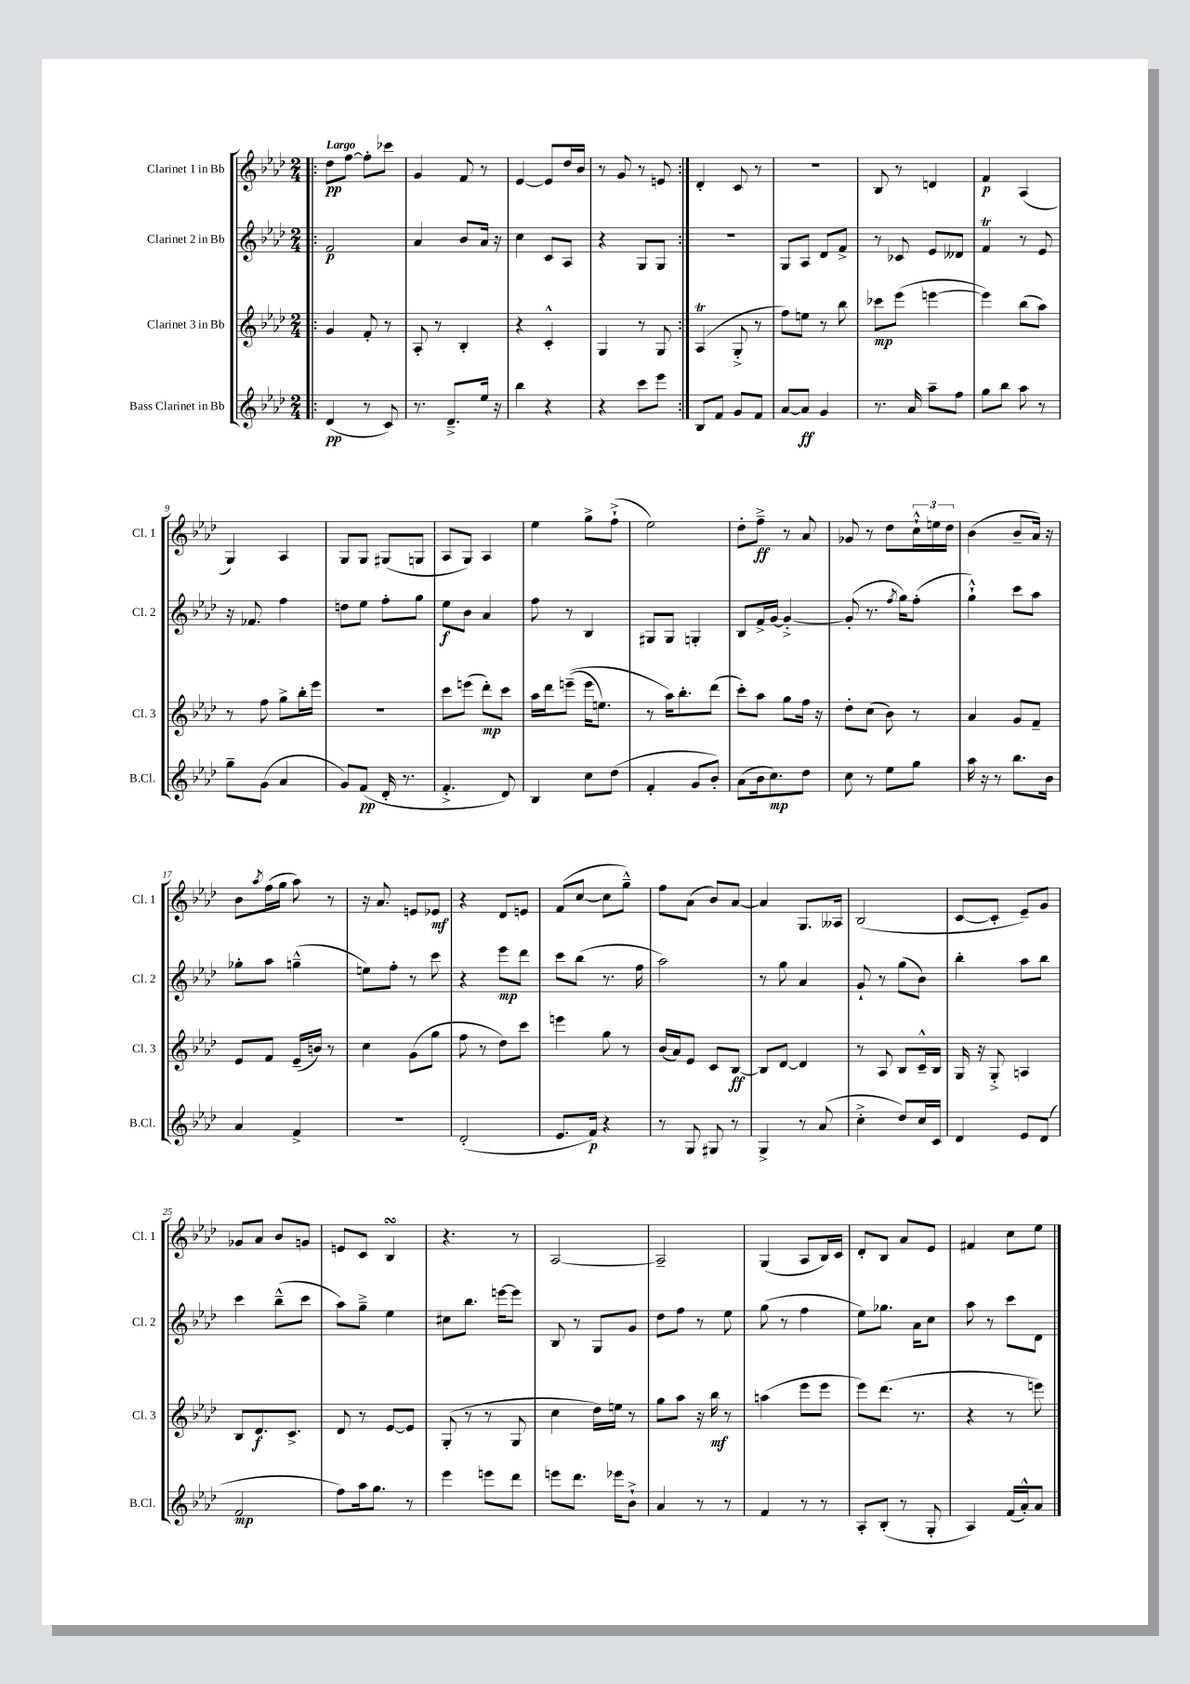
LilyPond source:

<<
\new StaffGroup <<
\new Staff = "s0" \with { instrumentName = "Clarinet 1 in Bb" shortInstrumentName = "Cl. 1" } {
    \clef treble \key aes \major \numericTimeSignature \time 2/4 \tempo "Largo"
    \repeat volta 2 { \bar ".|:" des''8\pp f''8~ f''8-. ces'''8 |
    g'4 f'8 r8 |
    ees'4~ ees'8 des''16 bes'16 |
    r8 g'8 r8 e'8 | }
    des'4-. c'8 r8 |
    R2 |
    bes8 r8 d'4 |
    f'4\p aes4( |
    g4) aes4 |
    g8 g8 gis8( g8 |
    aes8 g8) aes4 |
    ees''4 g''8-> f''8-!->( |
    ees''2) |
    des''8-. f''8--->\ff r8 aes'8 |
    ges'8 r8 des''8 \tuplet 3/2 { c''16-!-^ e''16 des''16 } |
    bes'4( bes'8-- aes'16) r16 |
    bes'8 \acciaccatura { aes''8 } f''16( g''16 aes''8) r8 |
    r16 aes'8. e'8 ees'8\mf |
    r4 des'8 e'8 |
    f'8( c''8~ c''8 g''8---^) |
    f''8 aes'8( bes'8) aes'8~ |
    aes'4 g8. aeses16 |
    bes2( |
    c'8~ c'8-. ees'8--) g'8 |
    ges'8 aes'8 bes'8 g'8 |
    e'8 c'8 bes4\turn |
    r4. r8 |
    aes2~ |
    aes2-- |
    g4( aes8 bes16) c'16 |
    des'8-. bes8 aes'8 ees'8 |
    fis'4 c''8 ees''8 \bar "|." |
}
\new Staff = "s1" \with { instrumentName = "Clarinet 2 in Bb" shortInstrumentName = "Cl. 2" } {
    \clef treble \key aes \major \numericTimeSignature \time 2/4
    \repeat volta 2 { \bar ".|:" f'2\p |
    aes'4 bes'8 aes'16 r16 |
    c''4 c'8 aes8 |
    r4 g8 g8 | }
    R2 |
    g8 aes8 des'8 f'8-> |
    r8 ces'8 ees'8 deses'8 |
    f'4\trill r8 ees'8 |
    r16 fes'8. f''4 |
    d''8 ees''8 f''8-. g''8 |
    ees''8\f bes'8 aes'4 |
    f''8 r8 bes4 |
    gis8 gis8 g4-. |
    bes8 f'16-> g'16~ g'4~-.-> |
    g'8-.( r8. \acciaccatura { f''8 } g''16) f''8-.( |
    g''4-!-^) c'''8 aes''8 |
    ges''8-. aes''8 g''4---^( |
    e''8) f''8-. r8 c'''8 |
    r4 ees'''8\mp des'''8 |
    c'''8 bes''8( r8. f''16 |
    aes''2) |
    r8 g''8 aes'4 |
    g'8-! r8 g''8( bes'8) |
    bes''4-. aes''8 bes''8 |
    c'''4 bes''8---^( c'''8 |
    aes''8) g''8---> ees''4 |
    cis''8 bes''8. e'''16~ e'''8 |
    bes8 r8 g8 g'8 |
    des''8 f''8 r8 ees''8 |
    g''8( r8 f''4 |
    ees''8) ges''8. aes'16 c''8 |
    aes''8 r8 c'''8 des'8 \bar "|." |
}
\new Staff = "s2" \with { instrumentName = "Clarinet 3 in Bb" shortInstrumentName = "Cl. 3" } {
    \clef treble \key aes \major \numericTimeSignature \time 2/4
    \repeat volta 2 { \bar ".|:" g'4 f'8-. r8 |
    aes8-. r8 bes4-. |
    r4 c'4-.-^ |
    g4 r8 g8 | }
    aes4\trill( g8-.-> r8 |
    f''8) e''8 r8 bes''8 |
    ces'''8\mp ees'''8( e'''4~ |
    e'''4) bes''8( aes''8) |
    r8 f''8 g''8-> bes''16-. ees'''16 |
    R2 |
    c'''8 e'''8( des'''8-.\mp) c'''8 |
    aes''16 des'''16 e'''8--(\( e'''16 e''8.) |
    r8 aes''16\) bes''8.-. des'''8( |
    c'''8-.) aes''8 g''8 f''16 r16 |
    des''8-. c''8( bes'8) r8 |
    aes'4 g'8 f'8-- |
    ees'8 f'8 ees'16--( b'16) r8 |
    c''4 g'8( g''8 |
    f''8 r8 des''8) c'''8 |
    e'''4 g''8 r8 |
    bes'16( aes'16) ees'8 c'8 bes8~\ff |
    bes8 des'8~ des'4 |
    r8 aes8 bes8 c'16---^ bes16 |
    g16 r16 g8-.-> a4 |
    bes8 des'8.\f c'8.-> |
    des'8 r8 ees'8~ ees'8 |
    g8-.( r8 r8 g8 |
    c''4 des''16) e''16 r8 |
    g''8 aes''8 r16 bes''16\mf r8 |
    a''4( ees'''8 ees'''8 |
    ees'''8) des'''8.( r8. |
    r4 r8 e'''8) \bar "|." |
}
\new Staff = "s3" \with { instrumentName = "Bass Clarinet in Bb" shortInstrumentName = "B.Cl." } {
    \clef treble \key aes \major \numericTimeSignature \time 2/4
    \repeat volta 2 { \bar ".|:" des'4\pp( r8 c'8) |
    r8. des'8.---> ees''16 r16 |
    bes''4 r4 |
    r4 c'''8 ees'''8 | }
    bes8 f'8 g'8 f'8 |
    aes'8~ aes'8\ff g'4 |
    r8. aes'16 aes''8-- f''8 |
    g''8 bes''8 aes''8 r8 |
    g''8-- g'8( aes'4 |
    g'8) f'8\pp( des'16-. r8. |
    f'4.-.-> des'8) |
    bes4 c''8 des''8( |
    f'4-. g'8 bes'8-.) |
    aes'8( bes'16 c''8.\mp) des''8 |
    c''8 r8 ees''8 g''8 |
    aes''16 r16 r8 bes''8. bes'16 |
    aes'4 f'4-> |
    R2 |
    des'2-.( |
    ees'8. f'16\p) r4 |
    r8 g8 gis8 r8 |
    g4-> r8 aes'8( |
    c''4-.-> des''8) c''16 c'16 |
    des'4 ees'8 des'8( |
    f'2\mp |
    f''8) aes''16 g''8. r8 |
    ees'''4 e'''8 des'''8 |
    e'''8 des'''8. ees'''16 bes'8-!-> |
    aes'4 r8 r8 |
    f'4 r8 r8 |
    aes8-. bes8-.( r8 g8-. |
    aes4) f'16( aes'16-.-^) aes'8 \bar "|." |
}
>>
>>
